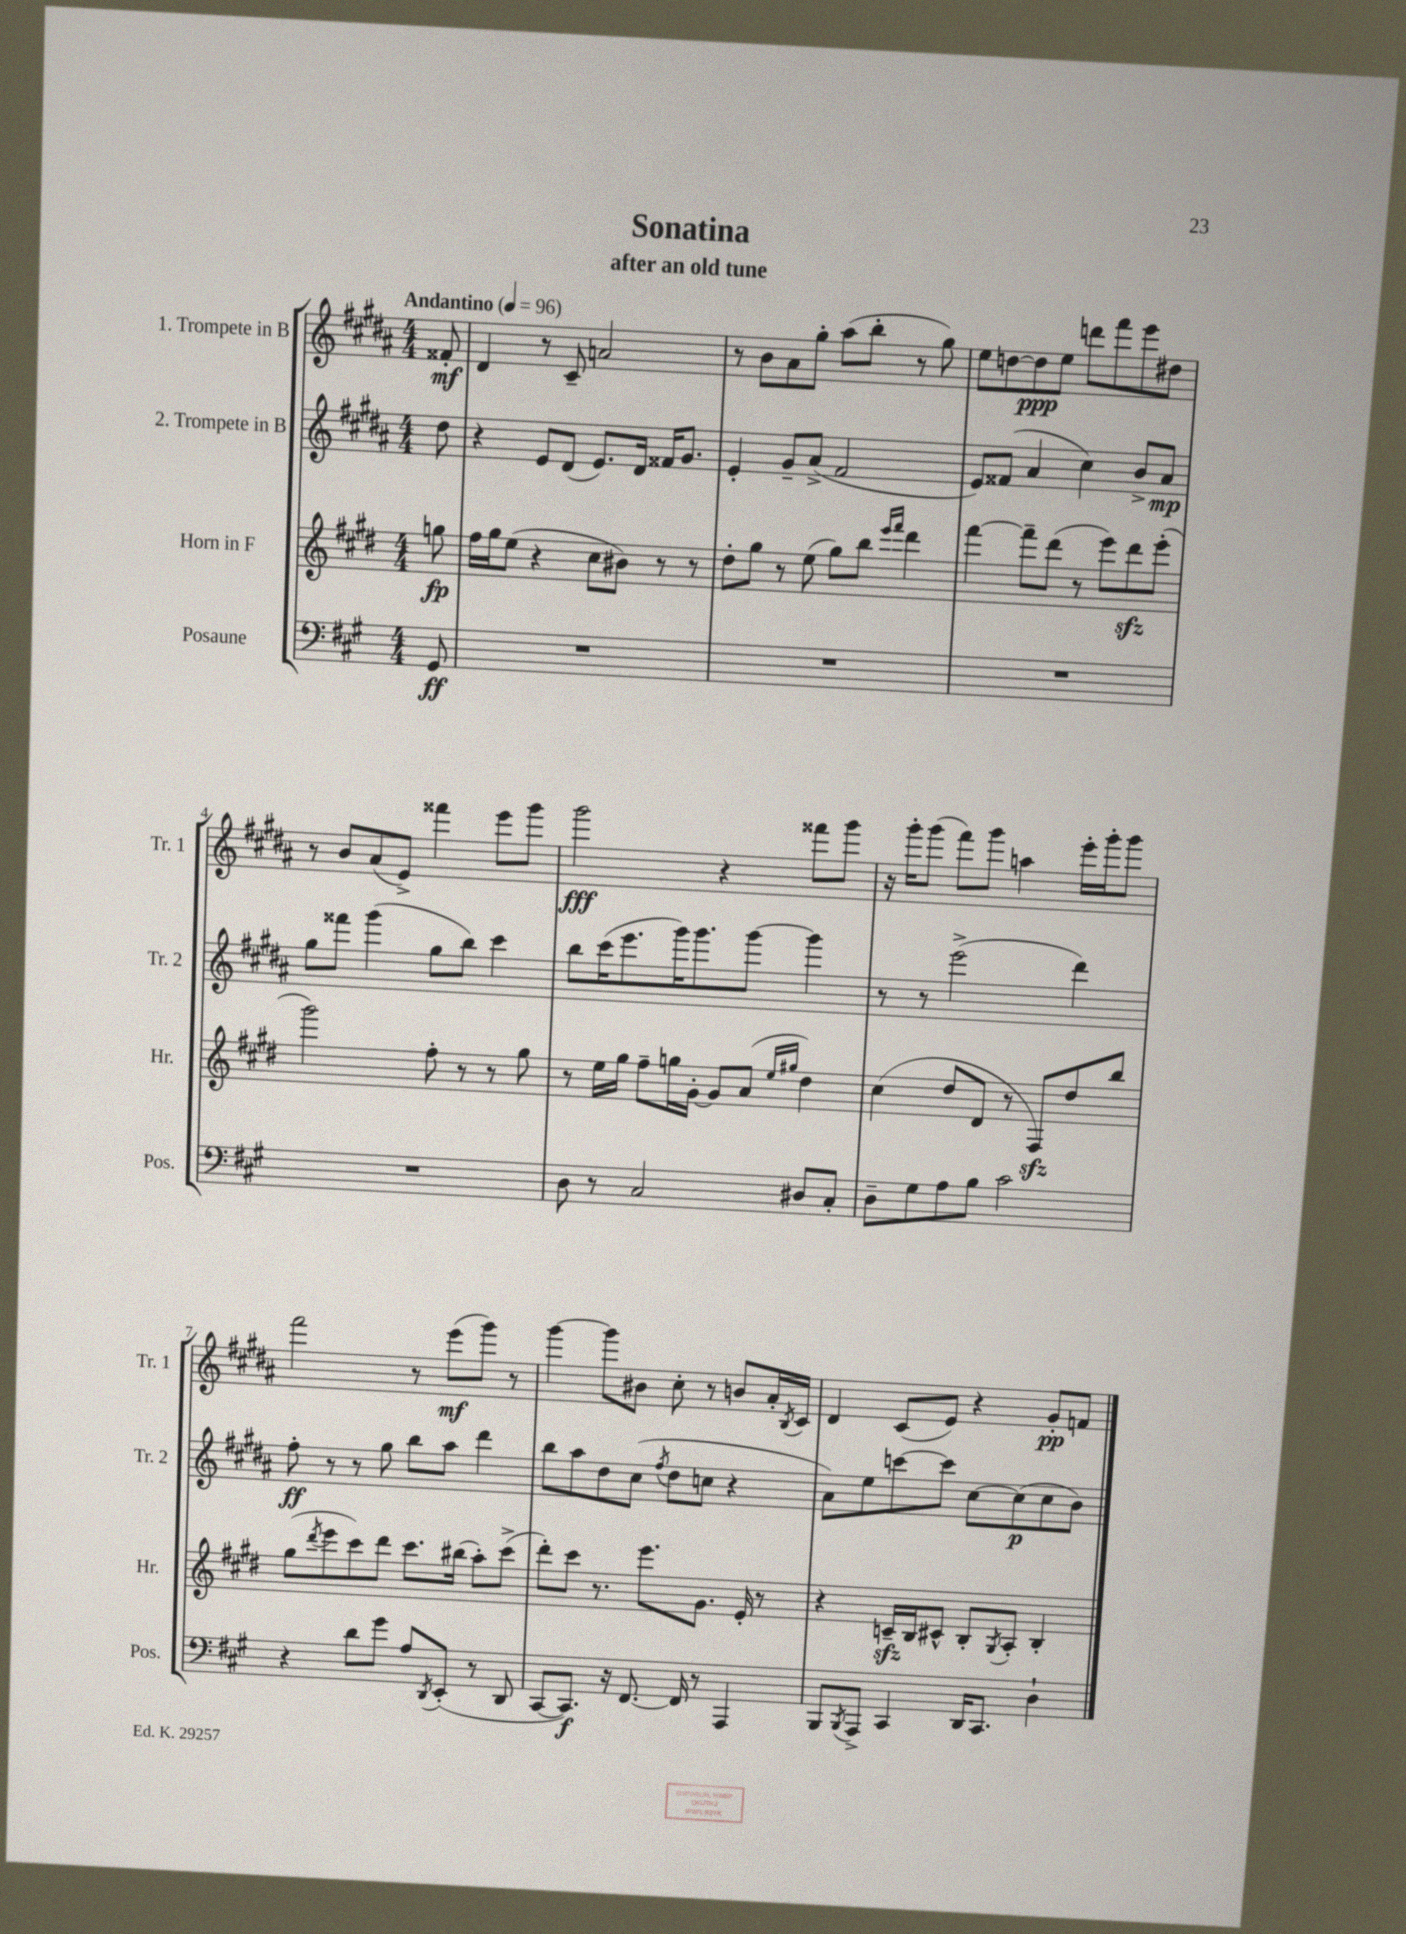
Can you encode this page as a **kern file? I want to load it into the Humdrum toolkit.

**kern	**kern	**kern	**kern
*staff4	*staff3	*staff2	*staff1
*clefF4	*clefG2	*clefG2	*clefG2
*k[f#c#g#]	*k[f#c#g#d#]	*k[f#c#g#d#a#]	*k[f#c#g#d#a#]
*M4/4	*M4/4	*M4/4	*M4/4
*MM96	*MM96	*MM96	*MM96
8GG#/	8gg\	8dd#\	8f##'/
=	=	=	=
1r	16ff#\LL	4r	4d#/
.	16gg#\J	.	.
.	(8ee\J	.	.
.	4r	8e/L	8r
.	.	(8d#/J	8c#~/
.	8cc#\L	8.e/L)	2a/
.	8b#\J)	.	.
.	.	16d#/Jk	.
.	8r	16f##/LK	.
.	.	8.g#/J	.
.	8r	.	.
=	=	=	=
1r	8dd#'\L	4e'/	8r
.	8gg#\J	.	8b\L
.	8r	8g#~/L	8a#\
.	(8ee\	(8a#^/J	8gg#'\J
.	8gg#\L)	2f#/	(8aa#\L
.	8bb\J	.	8bb'\J
.	16qqeee/LL	.	.
.	16qqfff#/JJ	.	.
.	4ddd#\	.	8r
.	.	.	8gg#\)
=	=	=	=
1r	[4fff#\	8e/L)	8ee\L
.	.	(8f##/J	[8dd\
.	8fff#~\]L	4a#/	8dd\]
.	(8ddd#\J	.	8ee\J
.	8r	4cc#\)	8ddd\L
.	8eee\L)	.	8fff#\
.	8ddd#\	8b^/L	8eee\
.	(8eee'\J	8a#/J	8dd#\J
=	=	=	=
1r	2ggg#\)	8gg#\L	8r
.	.	8fff##\J	8b/L
.	.	(4ggg#\	(8a#/
.	.	.	8e^/J)
.	8ff#'\	8gg#\L	4fff##\
.	8r	8bb\J)	.
.	8r	4ccc#\	8eee\L
.	8gg#\	.	8ggg#\J
=	=	=	=
8D\	8r	8bb\L	2ggg#\
8r	16ee\LL	(16ccc#\K	.
.	16gg#\JJ	8.eee\	.
2C#/	8ff#~\L	.	.
.	16gg\L	16ggg#\K)	.
.	[16g#'\JJ	8.ggg#\	.
.	8g#/]L	.	4r
.	(8a/J	[8ggg#\J	.
.	16qqee/LL	.	.
.	16qqgg#/JJ	.	.
8D#/L	4dd#\)	4ggg#\]	8fff##\L
8C#'/J	.	.	8ggg#\J
=	=	=	=
8D~\L	(4cc#\	8r	16r
.	.	.	16ggg#'\LK
8G#\	.	8r	(8ggg#\J
8A\	8dd#/L	(2eee^\	8fff#\L)
8B\J	8d#/J	.	8ggg#\J
2c#\	8r	.	4aa\
.	8F#/L)	.	.
.	8dd#/	4ddd#\)	16eee'\LL
.	.	.	16ggg#'\J
.	8bb/J	.	8ggg#\J
=	=	=	=
4r	(8gg#\L	8ff#'\	2fff#\
.	8qddd#/	.	.
.	8eee\	8r	.
8d\L	8ccc#\)	8r	.
8g#\J	8ddd#\J	8gg#\	.
8A/L	8.ccc#\L	8bb\L	8r
8qDD/	.	.	.
(8EE'/J	.	8aa#\J	(8eee\L
.	(16bb#\Jk	.	.
8r	8aa'\L)	4ddd#\	8ggg#\J)
8DD/	(8ccc#^\J	.	8r
=	=	=	=
[8CC#/L	8ddd#'\L)	8bb\L	[4ggg#\
8.CC#/]J)	8ccc#\J	8aa#\	.
.	8.r	8dd#\	8ggg#\]L
16r	.	.	.
[8.FF#/	.	(8cc#\J	8b#\J
.	8.eee\L	.	.
.	.	8qff#/	.
.	.	8dd#\L	8cc#'\
16FF#/]	.	.	.
8r	8.g#\J	8cc\J	8r
4AAA/	.	4r	8b/L
.	16e'/	.	.
.	8r	.	16a#'/L
.	.	.	8qB/
.	.	.	16c#/JJ
=	=	=	=
8BBB/L	4r	8a#\L)	4d#/
8qBBB/	.	.	.
8AAA^/J	.	8ee\	.
4CC#/	16c~/LL	[8ccc\	(8c#/L
.	16B/J	.	.
.	8c#^^/J	8ccc\]J	8e/J)
16DD/LK	8B'/L	[8cc#\L	4r
8.CC#/J	.	.	.
.	8qG#/	.	.
.	8A'/J	(8cc#\]	.
4D`\	4B'/	8cc#\	8g#'/L
.	.	8b\J)	8f/J
==	==	==	==
*-	*-	*-	*-
